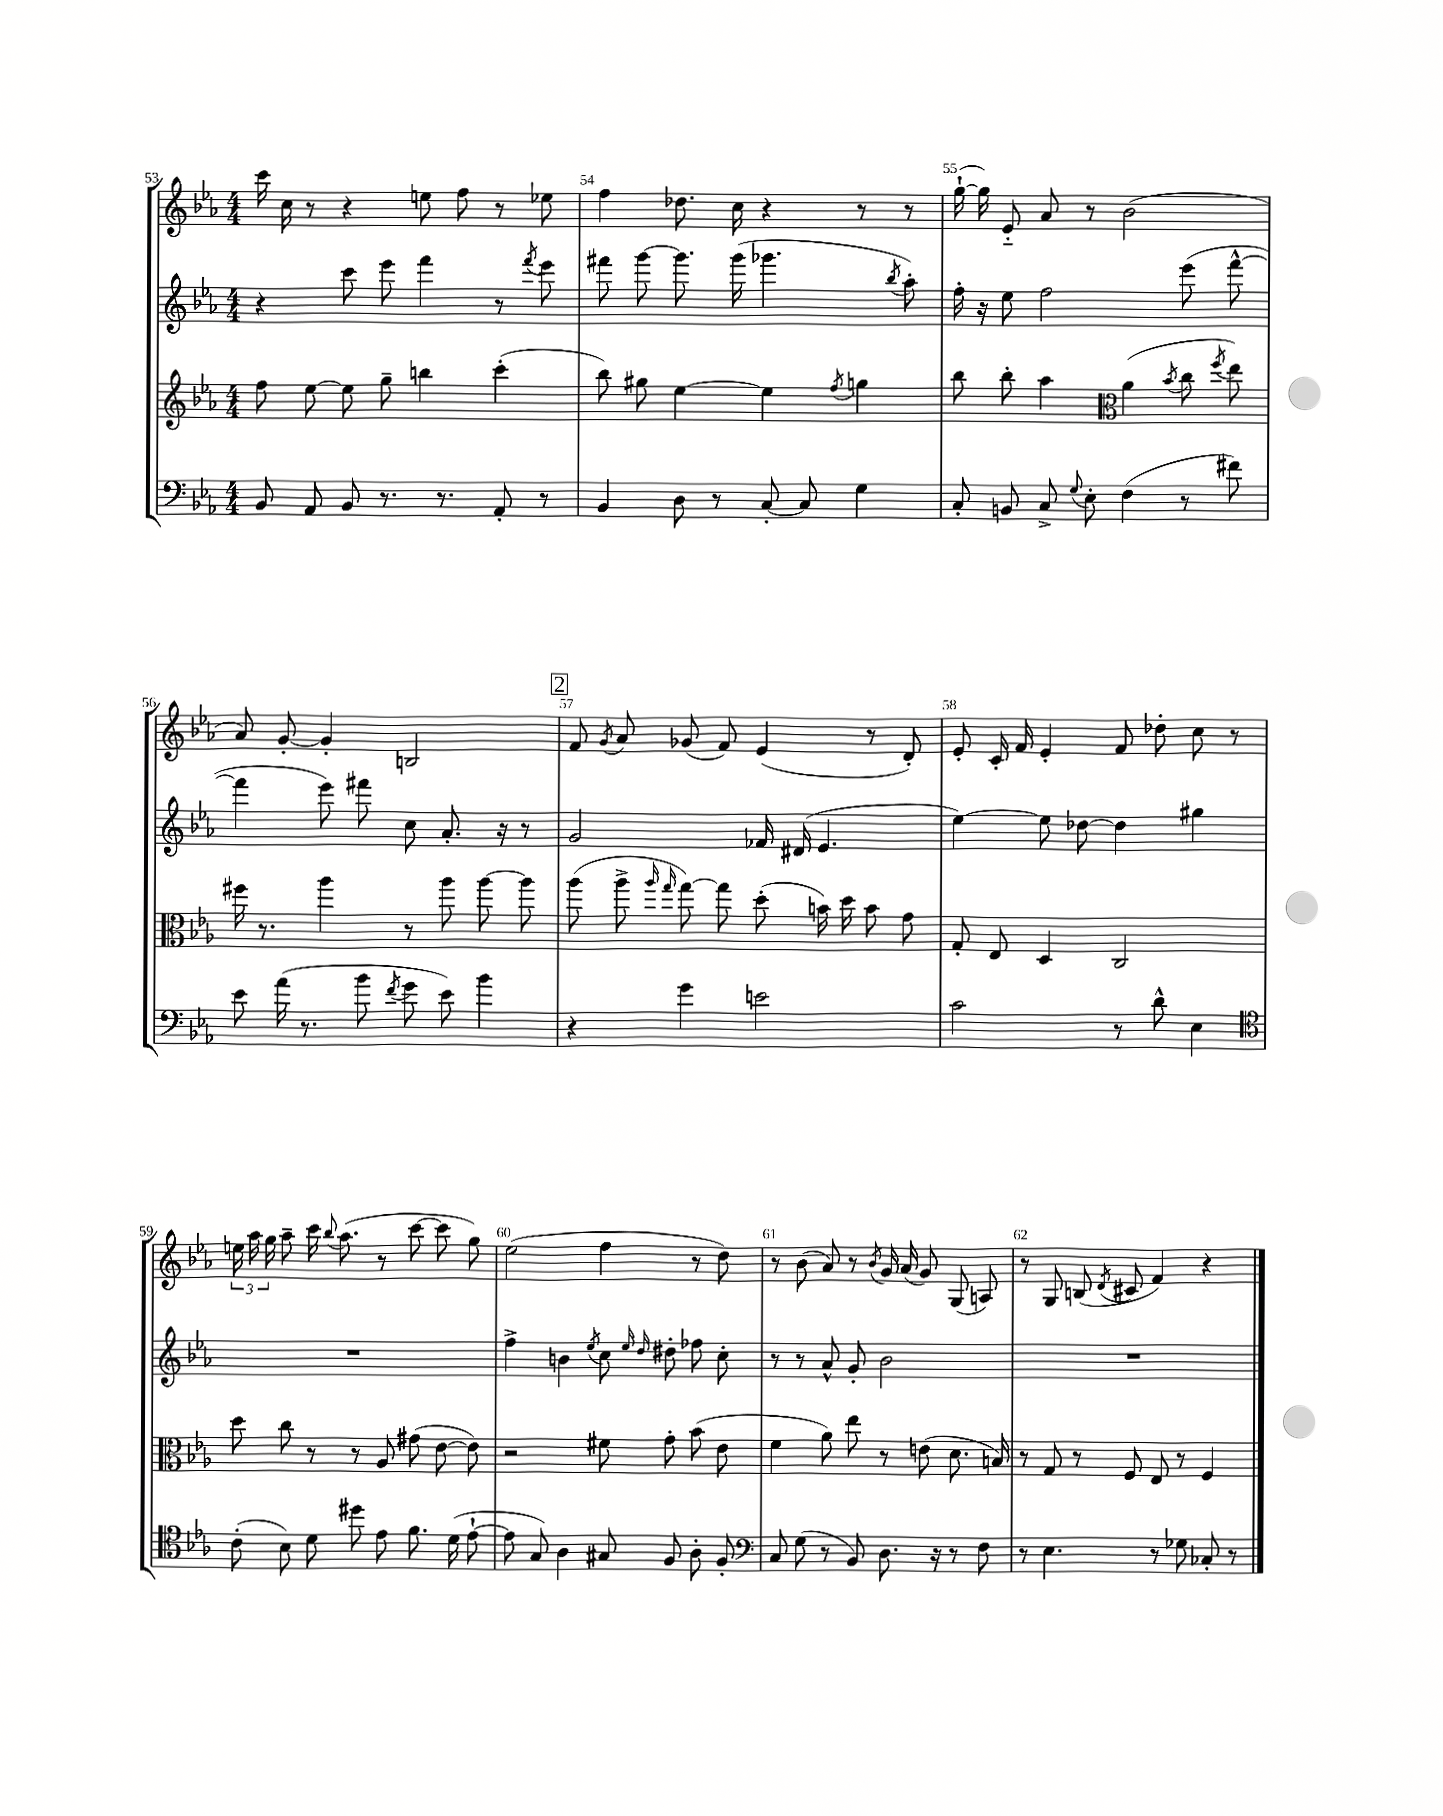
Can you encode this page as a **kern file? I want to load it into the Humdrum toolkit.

**kern	**kern	**kern	**kern
*staff4	*staff3	*staff2	*staff1
*clefF4	*clefG2	*clefG2	*clefG2
*k[b-e-a-]	*k[b-e-a-]	*k[b-e-a-]	*k[b-e-a-]
*M4/4	*M4/4	*M4/4	*M4/4
8BB-	8ff	4r	16ccc
.	.	.	16cc
8AA-	[8ee-	.	8r
8BB-	8ee-]	8ccc	4r
8.r	8gg~	8eee-	.
.	4bb	4fff	8ee
8.r	.	.	.
.	.	.	8ff
8AA-'	(4ccc'	8r	8r
.	.	8qfff	.
8r	.	8eee-	8ee-
=	=	=	=
4BB-	8bb-)	8fff#	4ff
.	8gg#	[8ggg	.
8D	[4ee-	8.ggg]	8.dd-
8r	.	.	.
.	.	(16ggg	16cc
[8C'	4ee-]	4.ggg-	4r
8C]	.	.	.
.	8qff	.	.
4G	4gg	.	8r
.	.	8qbb-	.
.	.	8aa-')	8r
=	=	=	=
8C'	8bb-	16ff'	([16gg`
.	.	16r	16gg])
8BB	8bb-'	8ee-	8e-'~
8C^	4aa-	2ff	8a-
8qqG	.	.	.
8E-'	.	.	8r
*	*clefC3	*	*
(4F	(4a-	.	(2b-
.	8qb-	.	.
8r	8cc	(8eee-	.
.	8qff	.	.
8f#)	8ee-)	[8fff^^	.
=	=	=	=
8e-	16ff#	4fff]	8a-)
.	8.r	.	.
(16a-	.	.	[8g'
8.r	.	.	.
.	4aa-	8eee-)	4g']
8b-	.	8fff#	.
8qf	.	.	.
8g	8r	8cc	2B
8e-)	8aa-	8.a-'	.
4b-	[8aa-	.	.
.	.	16r	.
.	8aa-]	8r	.
=	=	=	=
4r	(8aa-	2g	8f
.	.	.	8qg
.	8aa-^	.	8a-
.	16qqaa-	.	.
.	16qqgg	.	.
4g	[8gg)	.	(8g-
.	8gg]	.	8f)
2e	(8dd'	16f-	(4e-
.	.	(16d#	.
.	16b)	4.e-	.
.	16dd	.	.
.	8b	.	8r
.	8g	.	8d')
=	=	=	=
2c	8G'	[4ee-)	8e-'
.	8E-	.	16c'
.	.	.	16f
.	4D	8ee-]	4e-'
.	.	[8dd-	.
8r	2C	4dd-]	8f
8d^^	.	.	8dd-'
4E-	.	4gg#	8cc
.	.	.	8r
=	=	=	=
*clefC4	*	*	*
(8c'	8dd	1r	24ee
.	.	.	24aa-
.	.	.	24gg
8B-)	8cc	.	8aa-~
8d	8r	.	16ccc
.	.	.	8qqbb-
.	.	.	(8.aa-
8dd#	8r	.	.
8e-	8A-	.	8r
8.f	(8g#	.	[8ccc
.	[8e-	.	8ccc]
(16d	.	.	.
[8e-`	8e-])	.	8gg)
=	=	=	=
8e-]	2r	4ff^	(2ee-
8G)	.	.	.
4A-	.	4b	.
.	.	8qee-	.
8G#	8f#	8cc	4ff
.	.	16qqee-	.
.	.	16qqdd	.
8F	8g'	8dd#'	.
8A-'	(8b-	8ff-	8r
8F'	8e-	8cc'	8dd)
=	=	=	=
*clefF4	*	*	*
8C	4f	8r	8r
(8G	.	8r	(8b-
8r	8a-)	8a-^^	8a-)
8BB-)	8ee-	8g'	8r
.	.	.	8qb-
8.D	8r	2b-	16g
.	.	.	(16a-
.	(8e	.	8g)
16r	.	.	.
8r	8.d	.	(8G
8F	.	.	8A)
.	16B)	.	.
=	=	=	=
8r	8r	1r	8r
4.E-	8G	.	8G
.	8r	.	(8B
.	.	.	8qd
.	8F	.	8c#
8r	8E-	.	4f)
8G-	8r	.	.
8C-'	4F	.	4r
8r	.	.	.
==	==	==	==
*-	*-	*-	*-
